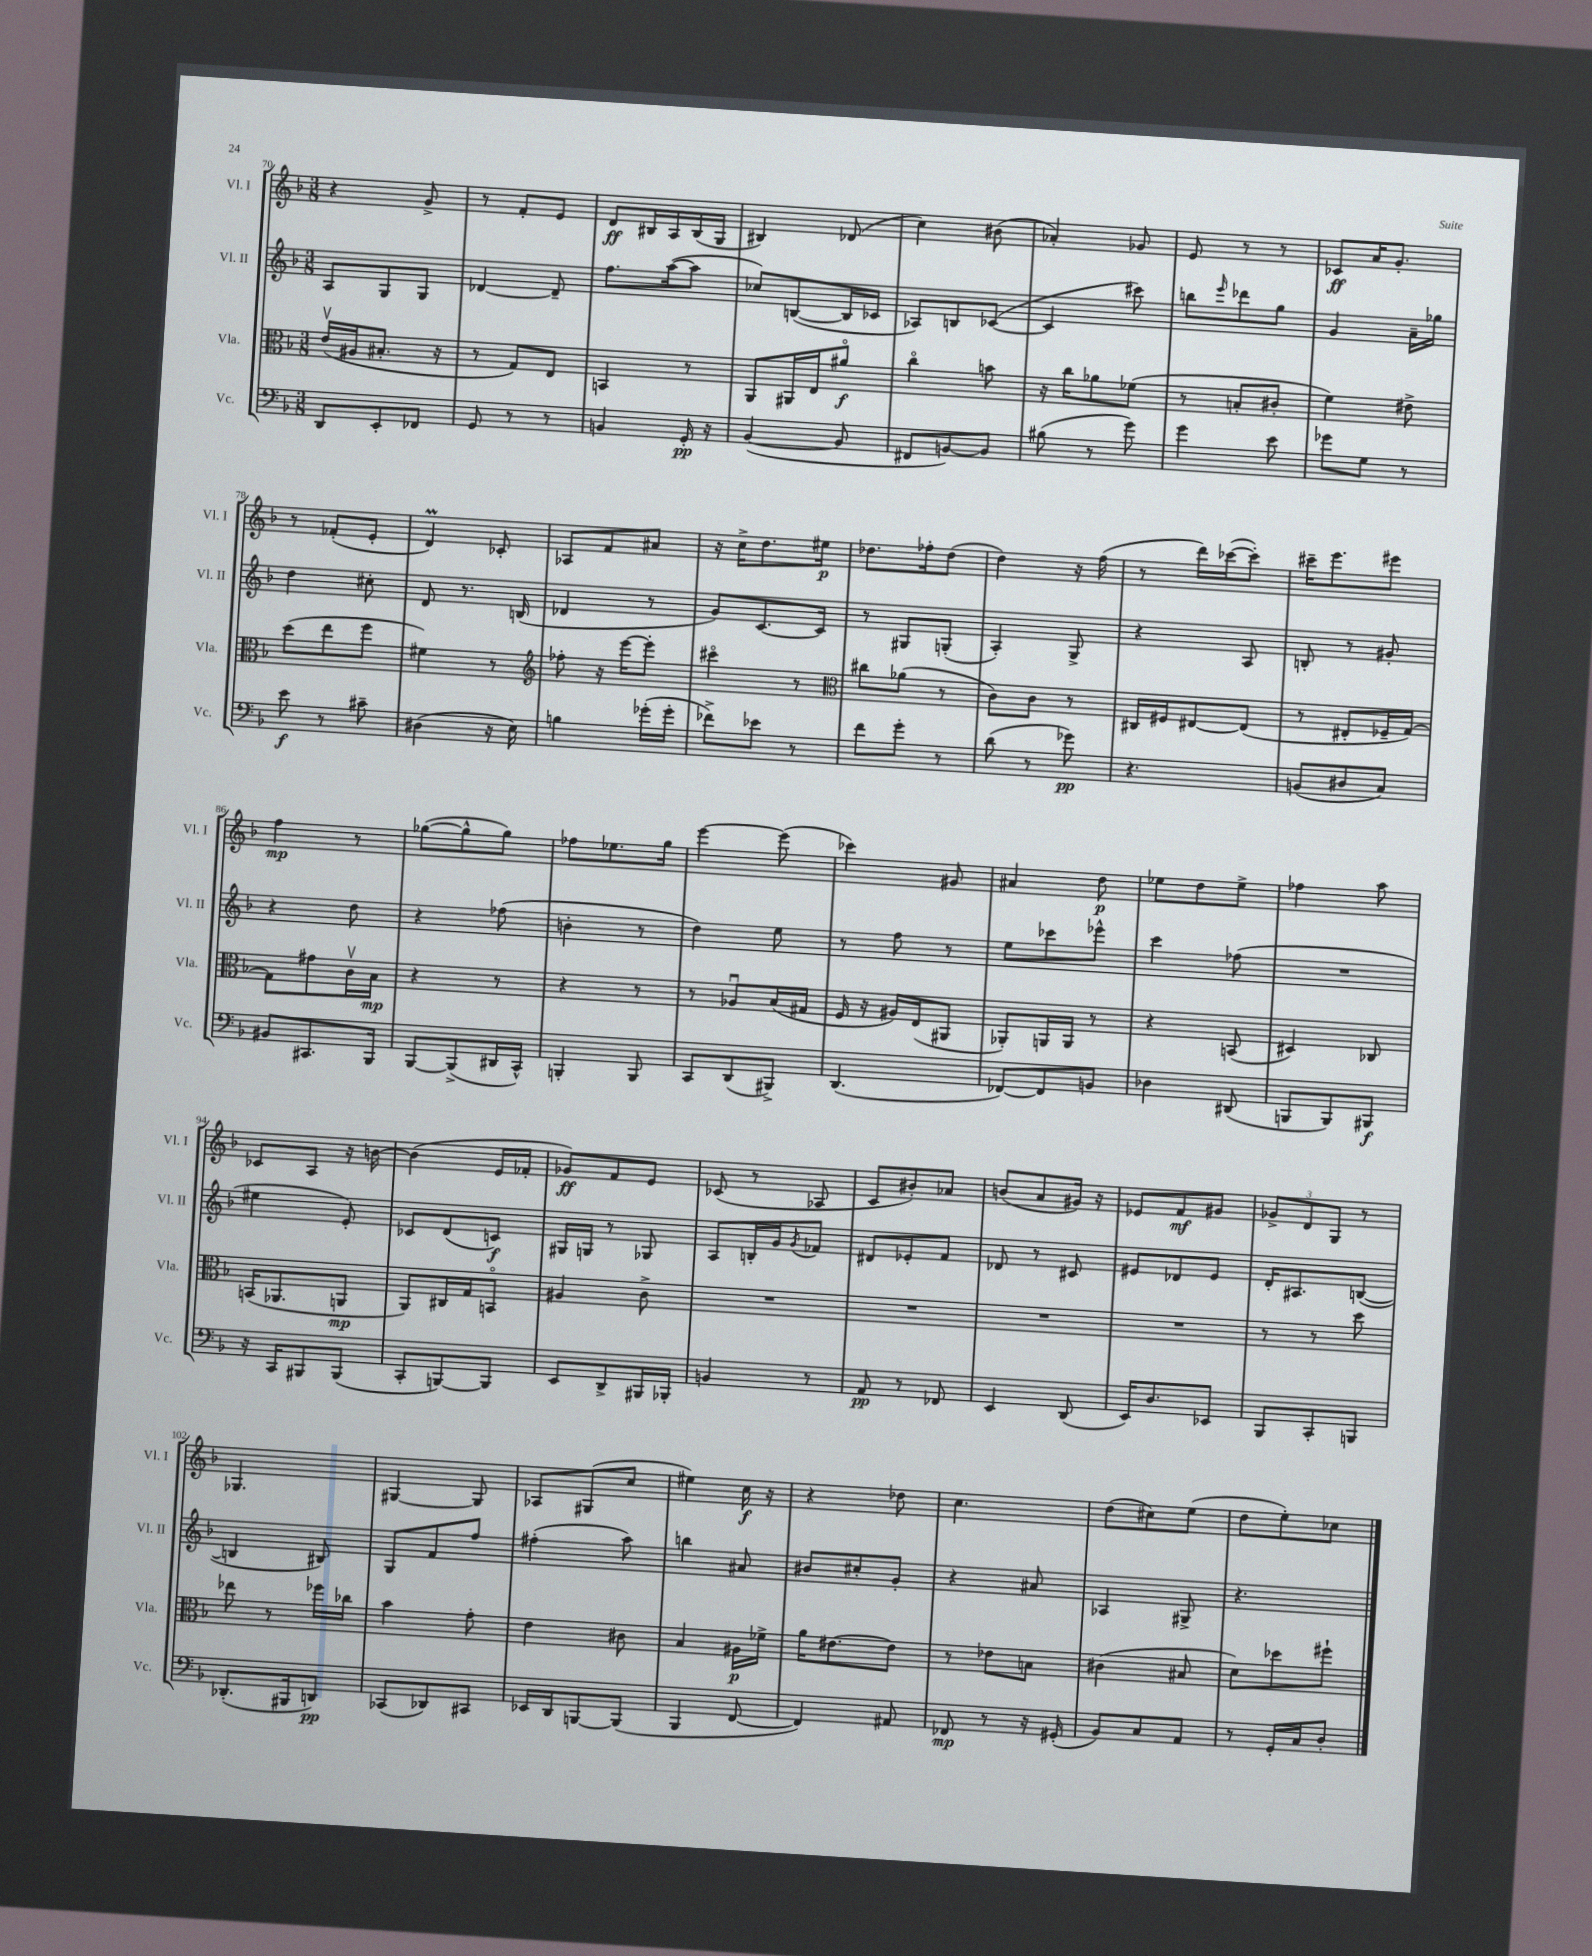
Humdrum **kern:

**kern	**dynam	**kern	**dynam	**kern	**dynam	**kern	**dynam
*part4	*part4	*part3	*part3	*part2	*part2	*part1	*part1
*staff4	*staff4	*staff3	*staff3	*staff2	*staff2	*staff1	*staff1
*I"Vc.	*	*I"Vla.	*	*I"Vl. II	*	*I"Vl. I	*
*I'Vc.	*	*I'Vla.	*	*I'Vl. II	*	*I'Vl. I	*
*clefF4	*	*clefC3	*	*clefG2	*	*clefG2	*
*k[b-]	*	*k[b-]	*	*k[b-]	*	*k[b-]	*
*M3/8	*	*M3/8	*	*M3/8	*	*M3/8	*
=70	=70	=70	=70	=70	=70	=70	=70
8DD/L	.	(16ev/LL	.	8A/L	.	4r	.
.	.	16A#X/J	.	.	.	.	.
8EE'/	.	8.B#X'/J	.	8G/	.	.	.
8FF-X/J	.	.	.	8G/J	.	8g^/	.
.	.	16r	.	.	.	.	.
=71	=71	=71	=71	=71	=71	=71	=71
8GG/	.	8r	.	[4d-X/	.	8r	.
8r	.	8G/L)	.	.	.	8f'/L	.
8r	.	8E/J	.	8d-~/]	.	8e/J	.
=72	=72	=72	=72	=72	=72	=72	=72
4BBn/	.	4BBn/	.	8.ff\L	.	8d/L	ff
.	.	.	.	.	.	16B#X/L	.
.	.	.	.	([16aa\k	.	16A/	.
16GG'/	pp	8r	.	8aa\J]	.	(16B#/	.
16r	.	.	.	.	.	16G/JJ	.
=73	=73	=73	=73	=73	=73	=73	=73
([4BB-/	.	8AA/L	.	8cc-X/L)	.	4B#X/)	.
.	.	16AA#X/L	.	([8Bn/	.	.	.
.	.	16E/J	.	.	.	.	.
8BB-/]	.	8a#X/J	f	16B/L]	.	(8d-X/	.
.	.	.	.	16c-X/JJ	.	.	.
=74	=74	=74	=74	=74	=74	=74	=74
8FF#X/L	.	4cc\	.	8A-X/L)	.	4cc\)	.
[8BBn/)	.	.	.	8Bn/	.	.	.
8BB/J]	.	8bn\	.	([8c-X/J	.	(8b#X\	.
=75	=75	=75	=75	=75	=75	=75	=75
(8B#X\	.	16r	.	4c-/]	.	4a-X'/)	.
.	.	16cc\KL	.	.	.	.	.
8r	.	8a-X\	.	.	.	.	.
8g\)	.	(8f-X\J	.	8ccc#X\)	.	8g-X/	.
=76	=76	=76	=76	=76	=76	=76	=76
4g\	.	8r	.	8bbn\L	.	8e/	.
.	.	.	.	16qqeee/	.	.	.
.	.	8Bn'/L	.	8ddd-X\	.	8r	.
8e\	.	8c#X'/J	.	8gg\J	.	8r	.
=77	=77	=77	=77	=77	=77	=77	=77
8g-X\L	.	4f\)	.	4g/	.	8c-X/L	ff
8G\J	.	.	.	.	.	16a/K	.
.	.	.	.	.	.	8.g'/J	.
8r	.	8e#X^\	.	16a~\LL	.	.	.
.	.	.	.	16gg-X\JJ	.	.	.
!!LO:LB:g=z
=78	=78	=78	=78	=78	=78	=78	=78
8e\	f	(8dd\L	.	4dd\	.	8r	.
8r	.	8ee\	.	.	.	(8f-X'/L	.
8c#X~\	.	8ff\J	.	8cc#X'\	.	8e'/J	.
=79	=79	=79	=79	=79	=79	=79	=79
(4D#X\	.	4f#X\)	.	8d/	.	4dM/)	.
.	.	.	.	8.r	.	.	.
16r	.	8r	.	.	.	8c-X'/	.
16E\)	.	.	.	(16Bn/	.	.	.
=80	=80	=80	=80	=80	=80	=80	=80
*	*	*clefG2	*	*	*	*	*
4Bn\	.	8ff-X'\	.	4d-X/	.	8A-X/L	.
.	.	16r	.	.	.	8f/	.
.	.	[16eee\KL	.	.	.	.	.
(16g-X'\LL	.	8eee'\J]	.	8r	.	8a#X/J	.
16g-'\JJ	.	.	.	.	.	.	.
=81	=81	=81	=81	=81	=81	=81	=81
8f-X^\L)	.	4ccc#X\	.	8g/L)	.	16r	.
.	.	.	.	.	.	16cc^\KL	.
8e-X\J	.	.	.	[8.c/	.	8.dd\	.
8r	.	8r	.	.	.	.	.
.	.	.	.	16c/Jk]	.	16ee#X\Jk	p
=82	=82	=82	=82	=82	=82	=82	=82
*	*	*clefC3	*	*	*	*	*
8f\L	.	8cc#X\L	.	8r	.	8.dd-X\L	.
8g'\J	.	(8a-X\J	.	8G#X/L	.	.	.
.	.	.	.	.	.	16ff-X'\k	.
8r	.	8r	.	(8Gn'/J	.	(8dd-\J	.
=83	=83	=83	=83	=83	=83	=83	=83
(8d\	.	8c\L)	.	4A'/)	.	4dd\)	.
8r	.	8c\J	.	.	.	.	.
8g-X\)	pp	8r	.	8G^/	.	16r	.
.	.	.	.	.	.	(16ff\	.
=84	=84	=84	=84	=84	=84	=84	=84
4.r	.	16C#X/LL	.	4r	.	8r	.
.	.	16F#X/J	.	.	.	.	.
.	.	[8E#X/	.	.	.	16ddd\LL)	.
.	.	.	.	.	.	([16ccc-X\J	.
.	.	(8E#/J]	.	8A/	.	8ccc-'\J])	.
=85	=85	=85	=85	=85	=85	=85	=85
(8BBn/L	.	8r	.	8Bn'/	.	16ccc#X~\KL	.
.	.	.	.	.	.	8.eee\	.
8D#X/	.	8E#X'/L	.	8r	.	.	.
8C/J)	.	16F-X~/L	.	8g#X'/	.	8eee#X\J	.
.	.	[16G/JJ)	.	.	.	.	.
!!LO:LB:g=z
=86	=86	=86	=86	=86	=86	=86	=86
8BB#X/L	.	8G\L]	.	4r	.	4ff\	mp
8.CC#X/	.	8g#X\	.	.	.	.	.
.	.	16cv\L	.	8dd\	.	8r	.
16BBB-/Jk	.	16B-\JJ	mp	.	.	.	.
=87	=87	=87	=87	=87	=87	=87	=87
[8BBB-/L	.	4r	.	4r	.	([8gg-X\L	.
(8BBB-^/]	.	.	.	.	.	8gg-^^\]	.
16DD#X/L	.	8r	.	(8ff-X\	.	8gg-\J)	.
16CC^^/JJ)	.	.	.	.	.	.	.
=88	=88	=88	=88	=88	=88	=88	=88
4BBBn'/	.	4r	.	4bn'\	.	8ff-X\L	.
.	.	.	.	.	.	8.ee-X\	.
8BBB/	.	8r	.	8r	.	.	.
.	.	.	.	.	.	16gg\Jk	.
=89	=89	=89	=89	=89	=89	=89	=89
8CC/L	.	8r	.	4dd\)	.	[4eee\	.
(8DD/	.	8A-Xu/L	.	.	.	.	.
8BBB#X^/J)	.	(16B-/L	.	8ee\	.	(8eee\]	.
.	.	16G#X/JJ	.	.	.	.	.
=90	=90	=90	=90	=90	=90	=90	=90
(4.DD/	.	16F/	.	8r	.	4ccc-X\)	.
.	.	16r	.	.	.	.	.
.	.	16A#X/LL)	.	8ff\	.	.	.
.	.	(16E/J	.	.	.	.	.
.	.	8AA#X/J	.	8r	.	8g#X/	.
=91	=91	=91	=91	=91	=91	=91	=91
[8FF-X/L)	.	8AA-X'/L)	.	8ee\L	.	4a#X/	.
8FF-/]	.	16AAn/L	.	8ccc-X\	.	.	.
.	.	16AA/JJ	.	.	.	.	.
8BBn/J	.	8r	.	8eee-X^^\J	.	8dd\	p
=92	=92	=92	=92	=92	=92	=92	=92
4D-X\	.	4r	.	4ccc\	.	8ee-X\L	.
.	.	.	.	.	.	8dd\	.
(8DD#X/	.	(8BBn/	.	(8ff-X\	.	8ee-^\J	.
=93	=93	=93	=93	=93	=93	=93	=93
8BBBn/L	.	4D#X/)	.	4.r	.	4ff-X\	.
8BBB/)	.	.	.	.	.	.	.
8BBB#X/J	f	8C-X/	.	.	.	8aa\	.
!!LO:LB:g=z
=94	=94	=94	=94	=94	=94	=94	=94
16r	.	(16BBn/KL	.	4ee#X\	.	8c-X/L	.
16CC/KL	.	8.AA-X/	.	.	.	.	.
8BBB#X/	.	.	.	.	.	8A/J	.
(8BBB#/J	.	8AAn/J	mp	8e'/)	.	16r	.
.	.	.	.	.	.	[16bn\	.
=95	=95	=95	=95	=95	=95	=95	=95
8CC'/L	.	8AA/L)	.	8c-X/L	.	(4b\]	.
[8BBBn/)	.	16C#X/L	.	(8d/	.	.	.
.	.	16G/J	.	.	.	.	.
8BBB/J]	.	8BBn/J	.	8cn/J)	f	16e/LL	.
.	.	.	.	.	.	16f-X'/JJ	.
=96	=96	=96	=96	=96	=96	=96	=96
8EE/L	.	4A#X/	.	16G#X/LL	.	8g-X/L)	ff
.	.	.	.	16Gn/JJ	.	.	.
8DD^/	.	.	.	8r	.	8f/	.
16BBB#X/L	.	8c^\	.	8G-X/	.	8e/J	.
16BBB-X'/JJ	.	.	.	.	.	.	.
=97	=97	=97	=97	=97	=97	=97	=97
4BBn/	.	4.r	.	8A/L	.	(8c-X/	.
.	.	.	.	16Bn'/L	.	8r	.
.	.	.	.	16g/J	.	.	.
.	.	.	.	8qg/	.	.	.
8r	.	.	.	8f-X/J	.	8A-X/	.
=98	=98	=98	=98	=98	=98	=98	=98
8AA/	pp	4.r	.	8d#X/L	.	8c/L	.
8r	.	.	.	8e-X'/	.	8b#X'/)	.
8FF-X/	.	.	.	8f/J	.	8a-X/J	.
=99	=99	=99	=99	=99	=99	=99	=99
4EE/	.	4.r	.	8d-X/	.	(8bn/L	.
.	.	.	.	8r	.	8a/	.
(8DD/	.	.	.	8c#X/	.	16g#X/Jk)	.
.	.	.	.	.	.	16r	.
=100	=100	=100	=100	=100	=100	=100	=100
16EE/KL)	.	4.r	.	8e#X/L	.	8e-X/L	.
8.D/	.	.	.	.	.	.	.
.	.	.	.	8d-X/	.	8f/	mf
8EE-X/J	.	.	.	8e#/J	.	8g#X/J	.
=101	=101	=101	=101	=101	=101	=101	=101
8BBB-/L	.	8r	.	16d'/KL	.	12g-X^/L	.
.	.	.	.	8.A#X/	.	.	.
.	.	.	.	.	.	12d/	.
8CC'/	.	8r	.	.	.	.	.
.	.	.	.	.	.	12G/J	.
8BBBn/J	.	8dd\	.	([8Bn/J	.	8r	.
!!LO:LB:g=z
=102	=102	=102	=102	=102	=102	=102	=102
(8.DD-X'/L	.	8ee-X\	.	4Bn/]	.	4.G-X/	.
.	.	8r	.	.	.	.	.
16BBB#X/k	.	.	.	.	.	.	.
8DDn/J)	pp	16ff-X\LL	.	8B#X/)	.	.	.
.	.	16cc-X\JJ	.	.	.	.	.
=103	=103	=103	=103	=103	=103	=103	=103
(8CC-X/L	.	4b-\	.	8G/L	.	[4G#X/	.
8DD-X/)	.	.	.	8f/	.	.	.
8CC#X/J	.	8g'\	.	8ff/J	.	8G#/]	.
=104	=104	=104	=104	=104	=104	=104	=104
16EE-X/LL	.	4e\	.	(4ff#X'\	.	8A-X/L	.
16DD/J	.	.	.	.	.	.	.
[8BBBn/	.	.	.	.	.	(8G#X/	.
(8BBB/J]	.	8c#X\	.	8aa\)	.	8cc/J	.
=105	=105	=105	=105	=105	=105	=105	=105
4BBB-/	.	4B-/	.	4bbn\	.	4ee#X\)	.
[8FF/	.	16A#X\LL	p	8a#X/	.	16cc\	f
.	.	16f-X^\JJ	.	.	.	16r	.
=106	=106	=106	=106	=106	=106	=106	=106
4FF/])	.	16a\KL	.	8b#X/L	.	4r	.
.	.	[8.e#X\	.	.	.	.	.
.	.	.	.	8cc#X'/	.	.	.
8AA#X/	.	8e#\J]	.	8g'/J	.	8dd-X\	.
=107	=107	=107	=107	=107	=107	=107	=107
8FF-X/	mp	8r	.	4r	.	4.cc\	.
8r	.	8e-X\L	.	.	.	.	.
16r	.	8Bn\J	.	8a#X/	.	.	.
(16GG#X'/	.	.	.	.	.	.	.
=108	=108	=108	=108	=108	=108	=108	=108
8BB-/L)	.	(4c#X\	.	4A-X/	.	(8dd\L	.
8C/	.	.	.	.	.	8cc#X\)	.
8AA/J	.	8B#X/	.	8G#X^/	.	(8ee\J	.
=109	=109	=109	=109	=109	=109	=109	=109
8r	.	8d\L)	.	4.r	.	8dd\L	.
16GG'/LL	.	8dd-X\	.	.	.	8ee'\)	.
16C/J	.	.	.	.	.	.	.
8D'/J	.	8ff#X`\J	.	.	.	8cc-X\J	.
==	==	==	==	==	==	==	==
*-	*-	*-	*-	*-	*-	*-	*-
